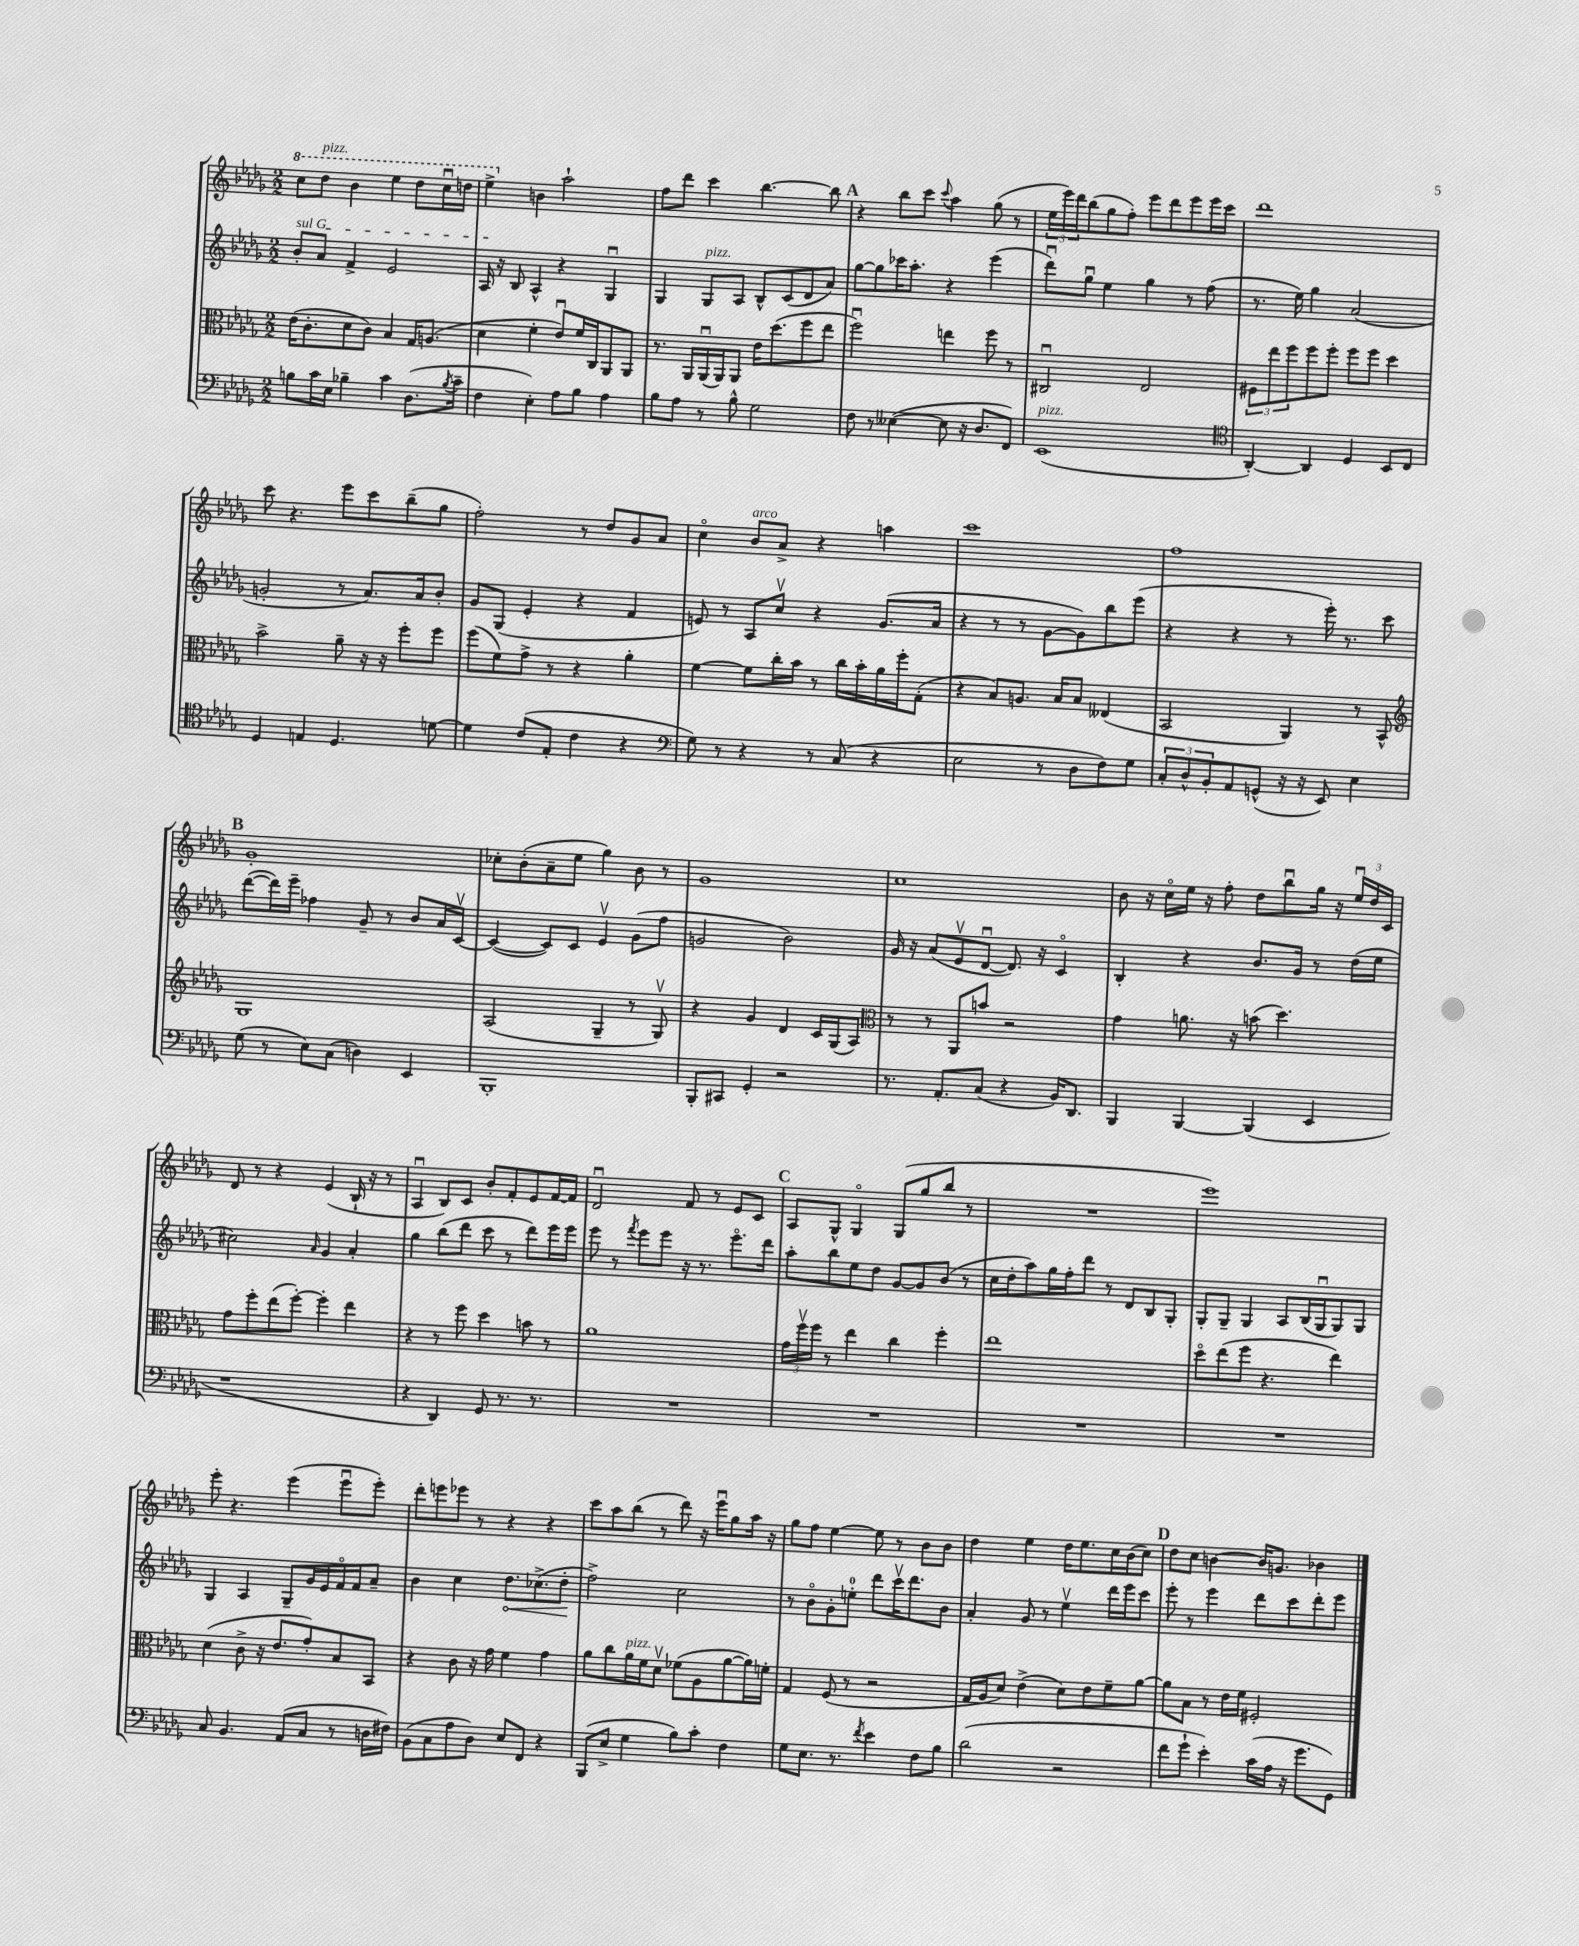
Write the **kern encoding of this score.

**kern	**kern	**kern	**dynam	**kern
*part4	*part3	*part2	*part2	*part1
*staff4	*staff3	*staff2	*staff2	*staff1
*clefF4	*clefC3	*clefG2	*	*clefG2
*k[b-e-a-d-g-]	*k[b-e-a-d-g-]	*k[b-e-a-d-g-]	*	*k[b-e-a-d-g-]
*M2/2	*M2/2	*M2/2	*	*M2/2
*	*	*	*	*8va
=97	=97	=97	=97	=97
!	!	!LO:TX:a:i:t=sul G	!	!
8Bn\L	(16e-\KL	8b-'/L	.	8ccc\L
.	8.c'\	.	.	.
!	!	!	!	!LO:TX:a:i:t=pizz.
16c\L	.	8a-/J	.	8ddd-\J
16E-\JJ	.	.	.	.
4B-X~\	8d-\	4f^/	.	4bb-\
.	8c\J)	.	.	.
4c\	4B-/	2e-/	.	4eee-\
(8.D-\L	16G-/KL	.	.	8ddd-\L
.	(8.An/J	.	.	.
.	.	.	.	16cccu\L
8qB-/	.	.	.	.
16c~\Jk	.	.	.	16dddn\JJ
=98	=98	=98	=98	=98
4F\	4d-\	16A-/	.	4eee-^\
.	.	16r	.	.
.	.	8B-/	.	.
*	*	*	*	*X8va
4E-'\)	4f'\	4A-^^/	.	4bn\
8A-\L	8e-u/L)	4r	.	2aa-`\
8B-\J	16f/L	.	.	.
.	16C/J	.	.	.
4A-\	8AA-/	4G-u/	.	.
.	8AA-/J	.	.	.
=99	=99	=99	=99	=99
8B-\L	8.r	4G-/	.	8ff\L
8A-\J	.	.	.	8ddd-\J
.	16AA-/LL	.	.	.
!	!	!LO:TX:a:i:t=pizz.	!	!
8r	(16AA-u/	8G-/L	.	4ccc\
.	16AA-/J)	.	.	.
8B-^^\	8AA-/J	8A-/J	.	.
2G-\	16e-\KL	8B-^^/L	.	[4.bb-\
.	(8.dd-\	.	.	.
.	.	(8c/	.	.
.	8ff\	8d-/	.	.
.	8ee-\J	8a-/J)	.	8bb-\]
!!LO:REH:place=s1:t=A
=100	=100	=100	=100	=100
8F\	2ffu\)	[8gg-\L	.	4r
8r	.	8gg-\]	.	.
([4E--X\	.	16ccc-X\K	.	8bb-\L
.	.	8.aa-'\J	.	.
.	.	.	.	8ccc\J
.	.	.	.	8qqccc/
8E--\]	4een\	4r	.	4aa-\
16r	.	.	.	.
8.D-/L	.	.	.	.
.	8ff\	(4eee-\	.	(8gg-\
8FF/J)	8r	.	.	8r
=101	=101	=101	=101	=101
!LO:TX:a:i:t=pizz.	!	!	!	!
(1EE-	2C#Xu/	8ddd-u\L)	.	24ee-\LL
.	.	.	.	24eee-\)
.	.	.	.	24ddd-\J
.	.	8gg-u\J	.	(8bb-\
.	.	4ee-\	.	8gg-\
.	.	.	.	8ff'\J)
.	2E-/	4gg-\	.	8eee-\L
.	.	.	.	8ddd-\
.	.	8r	.	8eee-\
.	.	(8ff\	.	16eee-\L
.	.	.	.	16ccc\JJ
=102	=102	=102	=102	=102
*clefC4	*	*	*	*
[4AA-'/)	12F#X\L	8.r	.	1ddd-
.	12ee-\	.	.	.
.	12ff\	.	.	.
.	.	16ee-\)	.	.
4AA-/]	8ff\	4gg-\	.	.
.	8ff'\J	.	.	.
4D-/	8ff\L	(2a-/	.	.
.	8ff\J	.	.	.
8BB-/L	4dd-\	.	.	.
8C/J	.	.	.	.
!!LO:LB:g=z
=103	=103	=103	=103	=103
4D-/	2b-^\	2gn'/	.	8ccc\
.	.	.	.	4.r
4En/	.	.	.	.
4.D-/	8a-~\	8r	.	8eee-\L
.	16r	8.a-/L)	.	8ccc\
.	16r	.	.	.
.	8ff'\L	.	.	(8bb-~\
.	.	16a-/k	.	.
[8dn\	8ff\J	8b-'/J	.	8gg-\J
=104	=104	=104	=104	=104
4d\]	(8ff\L	8g-/L	.	2ff'\)
.	8f\)	(8G-/J	.	.
(8c/L	8g-^\J	4e-'/	.	.
8E-'/J	8r	.	.	.
4c\	4r	4r	.	8r
.	.	.	.	8dd-/L
4r	4a-'\	4f/	.	8g-/
.	.	.	.	8a-/J
=105	=105	=105	=105	=105
*clefF4	*	*	*	*
8G-\)	[4f\	8en/)	.	4cc\
8r	.	8r	.	.
!	!	!	!	!LO:TX:a:i:t=arco
4r	8f\L]	8A-/L	.	8b-/L
.	16cc'\L	8ccv/J	.	8a-^/J
.	16b-\JJ	.	.	.
8r	8r	4r	.	4r
(8C/	16cc\LL	.	.	.
.	16b-'\	.	.	.
4r	16a-\	(8.g-/L	.	4aan\
.	16ff'\J	.	.	.
.	(8G-'\J	.	.	.
.	.	16a-/Jk	.	.
=106	=106	=106	=106	=106
2E-\	4r	4r	.	1ccc
.	8B-/L)	8r	.	.
.	8.An/J	8r	.	.
8r	.	[8g-\L	.	.
.	16B-/KL	.	.	.
8D-\L	8B-/J	8g-\])	.	.
8F\)	(4E--X/	8bb-\	.	.
8G-\J	.	(8eee-\J	.	.
=107	=107	=107	=107	=107
12C'/L	2BB-/	4r	.	1ff
12D-^^/	.	.	.	.
12BB-'/	.	.	.	.
8AA-/	.	4r	.	.
(8GGn^^/J	.	.	.	.
16r	4AA-/)	8r	.	.
16r	.	.	.	.
8EE-/)	.	16eee-'\)	.	.
.	.	8.r	.	.
4E-\	8r	.	.	.
.	8BB-^^/	8ccc\	.	.
!!LO:LB:g=z
!!LO:REH:place=s1:t=B
=108	=108	=108	=108	=108
*	*clefG2	*	*	*
(8G-\	1G-	([8ddd-\L	.	1g-'
8r	.	16ddd-\L])	.	.
.	.	16eee-~\JJ	.	.
8E-\L)	.	4ff-X\	.	.
(8C\J	.	.	.	.
4Dn\)	.	8g-~/	.	.
.	.	8r	.	.
4EE-/	.	8b-/L	.	.
.	.	16a-/L	.	.
.	.	[16cv/JJ	.	.
=109	=109	=109	=109	=109
1BBB-'	(2A-/	(4c/_	.	8cc-X'\L
.	.	.	.	(8b-'\
.	.	8c/L])	.	8a-~\
.	.	8c/J	.	8ee-\J
.	4G-~/	4e-v/	.	4gg-\)
.	8r	(8g-\L	.	8b-\
.	8G-v/)	8ff\J	.	8r
=110	=110	=110	=110	=110
8BBB-'/L	4r	2gn/	.	1g-
8CC#X/J	.	.	.	.
4GG-'/	4g-/	.	.	.
2r	4d-/	2b-\)	.	.
.	16c/LL	.	.	.
.	(16G-/J	.	.	.
.	8A-/J)	.	.	.
=111	=111	=111	=111	=111
*	*clefC3	*	*	*
8.r	8r	16g-/	.	1cc
.	.	16r	.	.
.	8r	(8a-/L	.	.
8.AA-'/L	.	.	.	.
.	8AA-/L	8e-v/	.	.
(8C/J	8bn/J	[8d-u/J	.	.
4r	2r	8.d-/])	.	.
.	.	16r	.	.
16BB-/KL)	.	4c/	.	.
8.DD-/J	.	.	.	.
=112	=112	=112	=112	=112
4BBB-/	4g-\	4B-'/	.	8b-\
.	.	.	.	16r
.	.	.	.	16cc\LL
[4BBB-/	8.an\	4r	.	16ee-\JJ
.	.	.	.	16r
.	.	.	.	8ff'\
.	16r	.	.	.
(4BBB-/]	(8bn\	8.b-/L	.	8dd-\L
.	4.dd-\)	.	.	8bb-u\
.	.	16g-/Jk	.	.
4EE-/	.	8r	.	16gg-\Jk
.	.	.	.	16r
.	.	(16dd-\LL	.	24ee-u/LL
.	.	.	.	24dd-/
.	.	16ee-\JJ	.	.
.	.	.	.	24c/JJ
!!LO:LB:g=z
=113	=113	=113	=113	=113
1r	8g-\L	2cc#X\)	.	8d-/
.	8ff'\	.	.	8r
.	(8ee-\	.	.	4r
.	[8ff'\J)	.	.	.
.	.	16qqa-/	.	.
.	4ff'\]	4g-/	.	(4e-/
.	4ee-\	4a-'/	.	16B-`/
.	.	.	.	16r
.	.	.	.	8r
=114	=114	=114	=114	=114
4r	4r	4gg-\	.	4A-u/
4DD-/)	8r	(8bb-\L	.	8B-/L)
.	8ff\	8ddd-\J	.	8c/J
8GG-/	4dd-\	8ccc\	.	8b-'/L
8.r	.	8r	.	8f'/
.	8bn\	8ddd-\L)	.	8e-/
8.r	.	.	.	.
.	8r	16eee-\L	.	[16f/L
.	.	16eee-\JJ	.	16f/JJ]
=115	=115	=115	=115	=115
1r	1a-	8eee-\	.	2d-u/
.	.	8r	.	.
.	.	8qfff/	.	.
.	.	8eee-\L	.	.
.	.	8eee-\J	.	.
.	.	16r	.	8f/
.	.	8.r	.	.
.	.	.	.	8r
.	.	8.eee-\L	.	8e-/L
.	.	.	.	8c/J
.	.	16ddd-\Jk	.	.
!!LO:REH:place=s1:t=C
=116	=116	=116	=116	=116
1r	24g-\LL	8aa-'\L	.	8A-/L
.	24ffv\	.	.	.
.	24ff\JJ	.	.	.
.	8r	8bb-\	.	8G-^^/J
.	4ee-\	8ee-\	.	4G-/
.	.	8dd-\J	.	.
.	4cc\	[8g-/L	.	(8G-/L
.	.	8g-/]	.	8gg-/
.	4ff'\	(8b-/J	.	8bb-/J
.	.	8r	.	8r
=117	=117	=117	=117	=117
1r	1ee-	16cc\LL	.	1r
.	.	16dd-'\J	.	.
.	.	8aa-\)	.	.
.	.	16gg-\L	.	.
.	.	16ff'\J	.	.
.	.	8ddd-\J	.	.
.	.	8r	.	.
.	.	8d-/L	.	.
.	.	8B-/	.	.
.	.	8G-'/J	.	.
=118	=118	=118	=118	=118
1r	8dd-\L	8G-'/L	.	1eee-)
.	(8ee-\	8G-~/J	.	.
.	8ff\J	4G-/	.	.
.	4.r	.	.	.
.	.	8A-/L	.	.
.	.	(16B-/L	.	.
.	.	16G-u/J	.	.
.	4ee-\)	8G-/)	.	.
.	.	8G-/J	.	.
!!LO:LB:g=z
=119	=119	=119	=119	=119
8C/	(4d-\	4G-/	.	8eee-'\
4.BB-/	.	.	.	4.r
.	8c^\	4A-/	.	.
.	16r	.	.	.
.	8.e-/L	.	.	.
(8AA-/L	.	8G-~/L	.	(4eee-\
8C/J	8g-'/)	16g-/L	.	.
.	.	16e-/	.	.
8r	8B-/	16f/	.	8eee-u\L
.	.	16f/J	.	.
16Dn\LL	8BB-/J	8a-~/J	.	8eee-'\J)
16F#X\JJ)	.	.	.	.
=120	=120	=120	=120	=120
(8BB-\L	4r	4b-\	.	8ddd-'\L
8C\	.	.	.	8eeen\
8A-\	8c\	4cc\	.	8eee-X\J
8D-\J)	16r	.	.	8r
.	16g-\	.	.	.
!	!	!	!LO:HP:b	!
8E-/L	4f\	8.dd-\L	<	4r
8FF/J	.	.	.	.
.	.	(8.cc-X^\	.	.
4r	4g-\	.	.	4r
.	.	8dd-'\J	.	.
.	.	.	[	.
=121	=121	=121	=121	=121
(8BBB-/L	8a-\L	2ff^\)	.	8ccc\L
8E-^/J	8cc\	.	.	8aa-\
!	!LO:TX:a:i:t=pizz.	!	!	!
4G-\	16a-\L	.	.	(8bb-\J
.	16f\J	.	.	.
.	8d-v\J	.	.	8r
8B-\L)	(8f-X\L	2cc\	.	8ddd-\)
8c'\J	8A-\	.	.	16r
.	.	.	.	16eee-u\KL
4F\	[8a-\	.	.	8gg-\
.	16a-\L])	.	.	16aa-\Jk
.	16fn'\JJ	.	.	16r
=122	=122	=122	=122	=122
8G-\L	4G-/	8r	.	8gg-\L
8.E-\J	.	8b-\L	.	8ff\J
.	(8F/	8g-'\	.	[4ee-\
8.r	.	.	.	.
.	8r	8een'\J	.	.
8qf/	.	.	.	.
4e-\	2r	8ddd-\L	.	8ee-\]
.	.	16cccv\K	.	8r
.	.	8.ddd-\	.	.
8F\L	.	.	.	8b-\L
8B-\J	.	8b-\J	.	8b-\J
=123	=123	=123	=123	=123
(2d-\	16G-/LL	4a-'/	.	4dd-\
.	16A-/J	.	.	.
.	8d-/J)	.	.	.
.	(4e-^\	8g-/	.	4ee-\
.	.	8r	.	.
2r	8d-\L)	4ee-v\	.	16dd-\KL
.	.	.	.	8.ee-\
.	8e-\	.	.	.
.	8f~\	16ddd-\LL	.	16cc\L
.	.	16eee-\J	.	(16b-\J
.	[8a-\J	8ccc\J	.	8cc\J)
!!LO:REH:place=s1:t=D
=124	=124	=124	=124	=124
8f\L	8a-\L]	8eee-'\	.	8dd-\L
8g-`\J	8B-\J	8r	.	8cc\J
4e-'\)	8r	4eee-\	.	[4bn\
.	16e-\LL	.	.	.
.	16f\JJ	.	.	.
(16c\LL	2F#X'/	8ddd-\L	.	16b/KL]
16A-\JJ	.	.	.	8.gn/J
16r	.	8ccc\	.	.
8.g-\L	.	.	.	.
.	.	8ddd-'\	.	4b-X\
8GG-\J)	.	8eee-\J	.	.
==	==	==	==	==
*-	*-	*-	*-	*-
